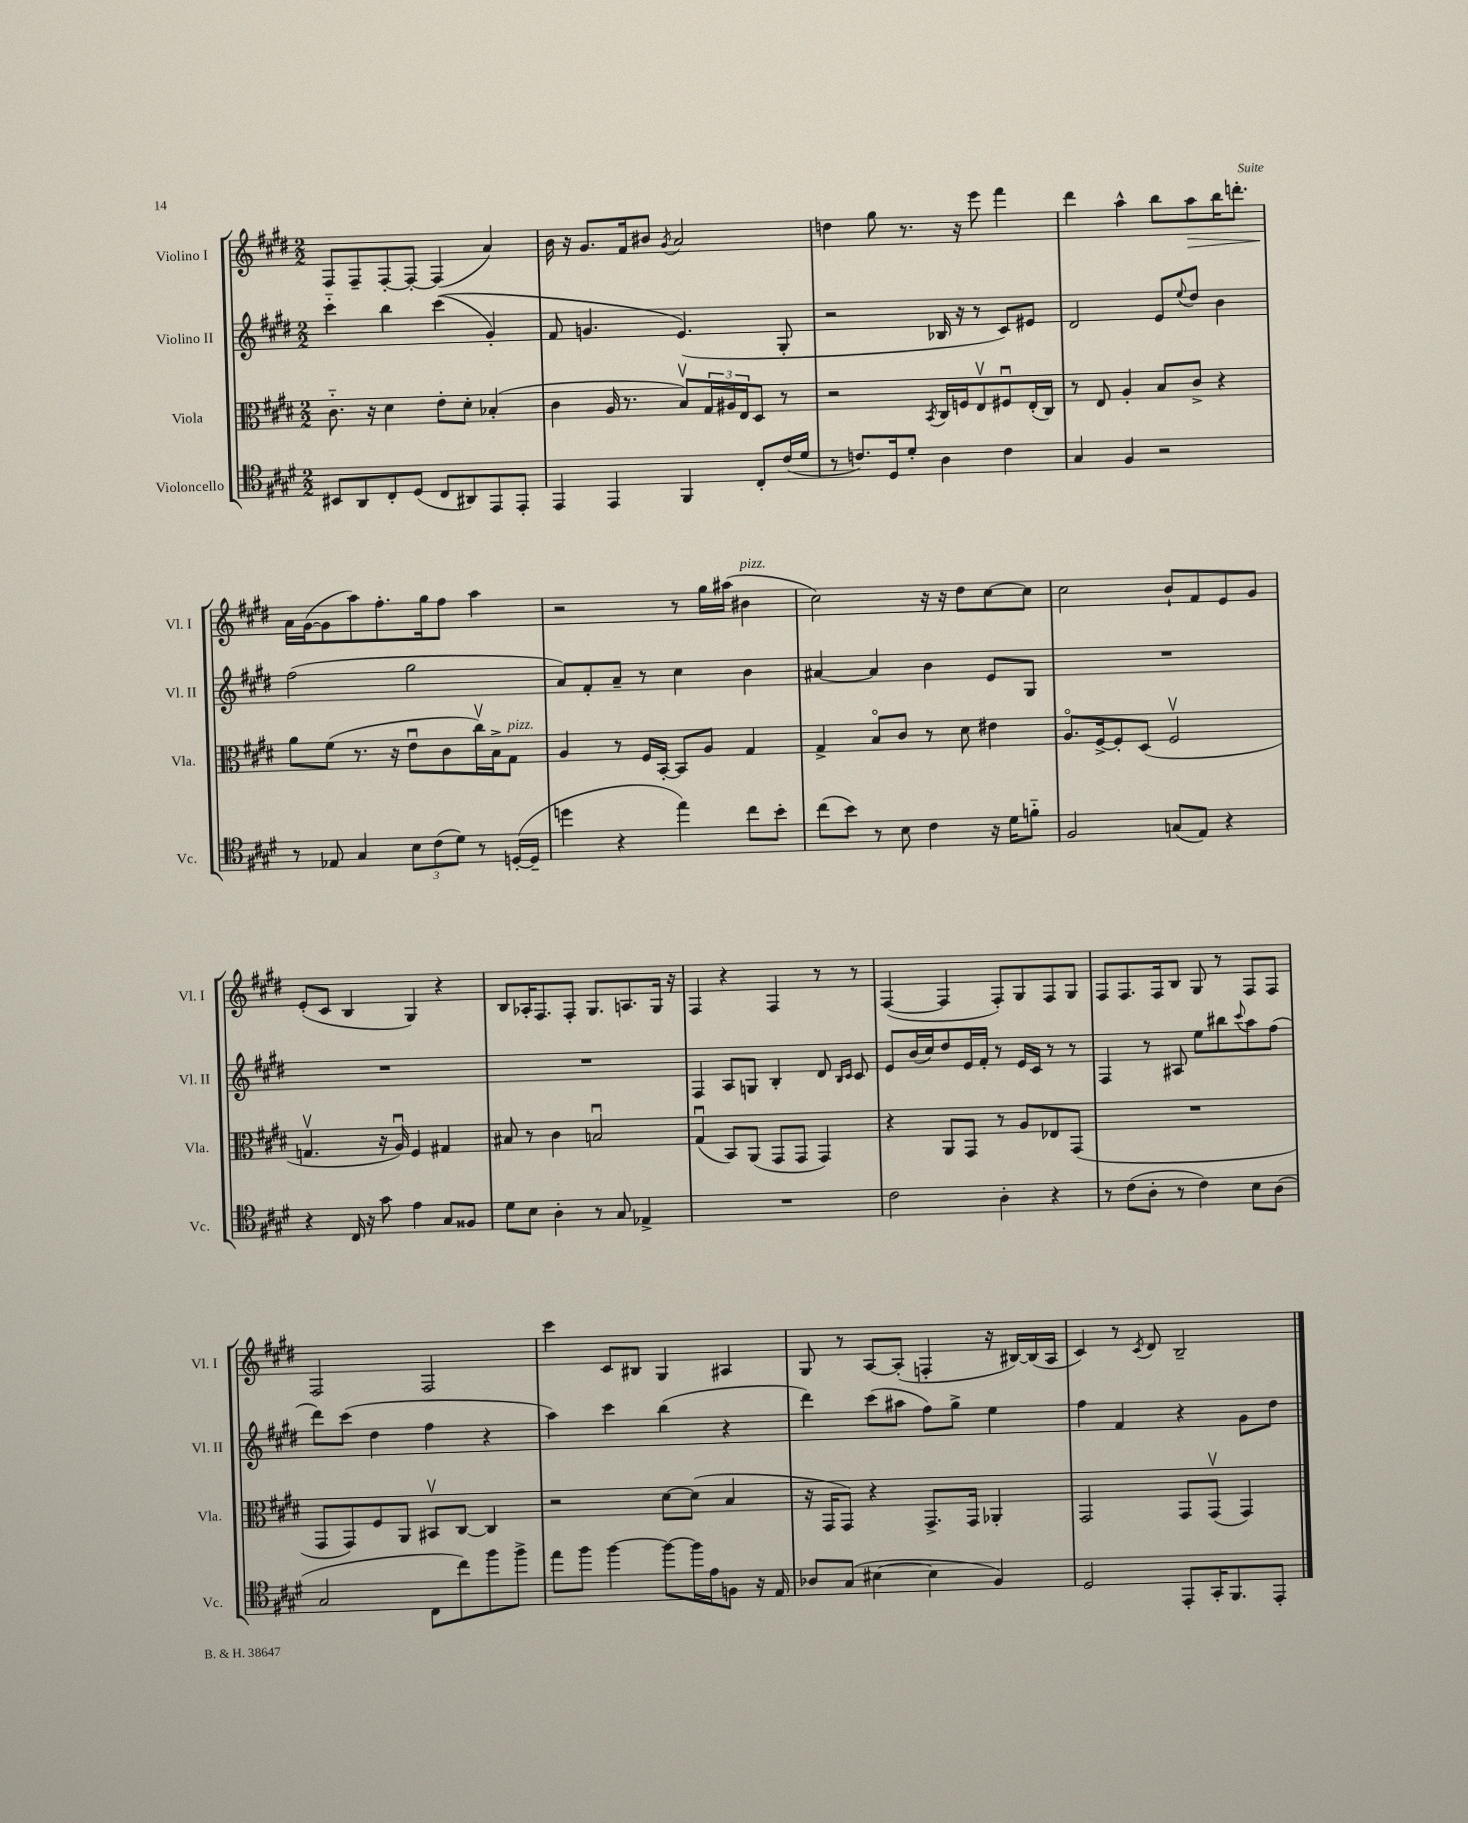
<<
\new StaffGroup <<
\new Staff = "s0" \with { instrumentName = "Violino I" shortInstrumentName = "Vl. I" } {
    \clef treble \key e \major \numericTimeSignature \time 2/2
    fis8 fis8-- fis8~-. fis8~-. fis4( a'4) |
    b'16 r16 gis'8. fis'16 bis'8 \acciaccatura { gis'8 } a'2 |
    d''4 gis''8 r8. r16 e'''8 fis'''4 |
    dis'''4 a''4-^ b''8 a''8\> b''16 d'''8.-. |
    a'16\! gis'16~( gis'8 a''8) fis''8.-. gis''16 fis''8 a''4 |
    r2 r8 gis''16 ais''16( bis'4^\markup { \italic "pizz." } |
    cis''2) r16 r16 dis''8 cis''8~ cis''8 |
    cis''2 b'8-! fis'8 e'8 gis'8 |
    e'8-.( cis'8 b4 gis4) r4 |
    b8 aes16-. fis8. fis8-. gis8. a8. gis16 r16 |
    fis4 r4 fis4 r8 r8 |
    fis4~( fis4 fis8-.) gis8 fis8 gis8 |
    fis8 fis8. fis16 b8 gis8 r8 fis8 fis8 |
    fis2 fis2 |
    cis'''4 cis'8 bis8 gis4 ais4 |
    gis8 r8 a8~ a8-.( f4-. r16 bis16~) bis16( a16 |
    cis'4) r8 \acciaccatura { cis'8 } dis'8 b2-- \bar "|." |
}
\new Staff = "s1" \with { instrumentName = "Violino II" shortInstrumentName = "Vl. II" } {
    \clef treble \key e \major \numericTimeSignature \time 2/2
    cis'''4-_ b''4 cis'''4(\( gis'4-.) |
    fis'8 g'4. e'4.(\) gis8-. |
    r2 bes16 r16 r8 cis'8) eis'8 |
    dis'2 e'8 \appoggiatura { e''8 } dis''8 b'4 |
    fis''2( gis''2 |
    a'8) fis'8-. a'8-- r8 cis''4 b'4 |
    ais'4~ ais'4 b'4 e'8 gis8 |
    R1 |
    R1 |
    R1 |
    fis4 a8 g8 b4-. dis'8 \grace { b16 cis'16 } cis'8 |
    e'8 b'16( cis''16) dis''8 e'16 fis'16-. r8 e'16 cis'16 r8 r8 |
    fis4 r8 ais8 e''8 bis''8 \appoggiatura { cis'''8 } a''8 fis''8( |
    dis'''8) cis'''8( dis''4 fis''4 r4 |
    a''4) cis'''4 b''4( r4 |
    dis'''4) cis'''8( ais''8 fis''8) gis''8-> e''4 |
    fis''4 fis'4 r4 gis'8 dis''8 \bar "|." |
}
\new Staff = "s2" \with { instrumentName = "Viola" shortInstrumentName = "Vla." } {
    \clef alto \key e \major \numericTimeSignature \time 2/2
    cis'8.-_ r16 dis'4 e'8-. dis'8-. bes4-.( |
    cis'4 a16 r8. b8\upbow) \tuplet 3/2 { gis16 ais16 e16 } dis8 r8 |
    r2 \acciaccatura { b,8 } cis16 f16 e8\upbow fis8\downbow e16-.( cis16) |
    r8 e8 a4-. b8 cis'8-> r4 |
    a'8 fis'8( r8. r16 e'8\downbow cis'8 cis''16\upbow) b16-> gis8^\markup { \italic "pizz." } |
    a4 r8 fis16 b,16~-. b,8 a8 gis4 |
    gis4-> b8\flageolet cis'8 r8 dis'8 eis'4 |
    a8.\flageolet fis16~-> fis8-. dis8( fis2\upbow |
    g4.\upbow r16 a16\downbow) fis4 gis4 |
    bis8 r8 cis'4 b2\downbow |
    gis4\downbow( b,8) a,8( gis,8 gis,8 gis,4) |
    r4 a,8 gis,8 r8 a8 ees8 gis,8( |
    R1 |
    gis,8 gis,8) fis8 a,8 bis,8\upbow cis8~ cis4 |
    r2 dis'8~ dis'8( b4 |
    r16 gis,16 gis,8) r4 gis,8.-> gis,16 aes,4-. |
    gis,2 gis,8 gis,8\upbow( gis,4) \bar "|." |
}
\new Staff = "s3" \with { instrumentName = "Violoncello" shortInstrumentName = "Vc." } {
    \clef tenor \key e \major \numericTimeSignature \time 2/2
    bis,8 a,8 cis8-. dis8( cis8 ais,8) e,8 e,8-. |
    e,4 e,4 fis,4 cis8-. cis'16( dis'16 |
    r8 c'8.) dis16 dis'8-. a4 c'4 |
    gis4 fis4 r2 |
    r8 ees8 gis4 \tuplet 3/2 { b8 cis'8( dis'8) } r8 d16~-.( d16-- |
    d''4 r4 e''4) cis''8 b'8-. |
    cis''8( b'8) r8 b8 cis'4 r16 dis'16 f'8-_ |
    fis2 g8( e8) r4 |
    r4 cis16 r16 gis'8 e'4 gis8 fisis8 |
    dis'8 b8 a4-. r8 gis8 ees4-> |
    R1 |
    cis'2 a4-. r4 |
    r8 cis'8( a8-. r8 cis'4) b8 a8( |
    gis2 cis8 cis''8) fis''8 fis''8-> |
    e''8 fis''8 fis''4~ fis''8~ fis''16 e'16 f8 r16 e16 |
    aes8 gis8( bis4~ bis4 fis4) |
    dis2 e,8-. gis,16-. fis,8. e,8-. \bar "|." |
}
>>
>>
\layout { \context { \Score \remove "Bar_number_engraver" } }
